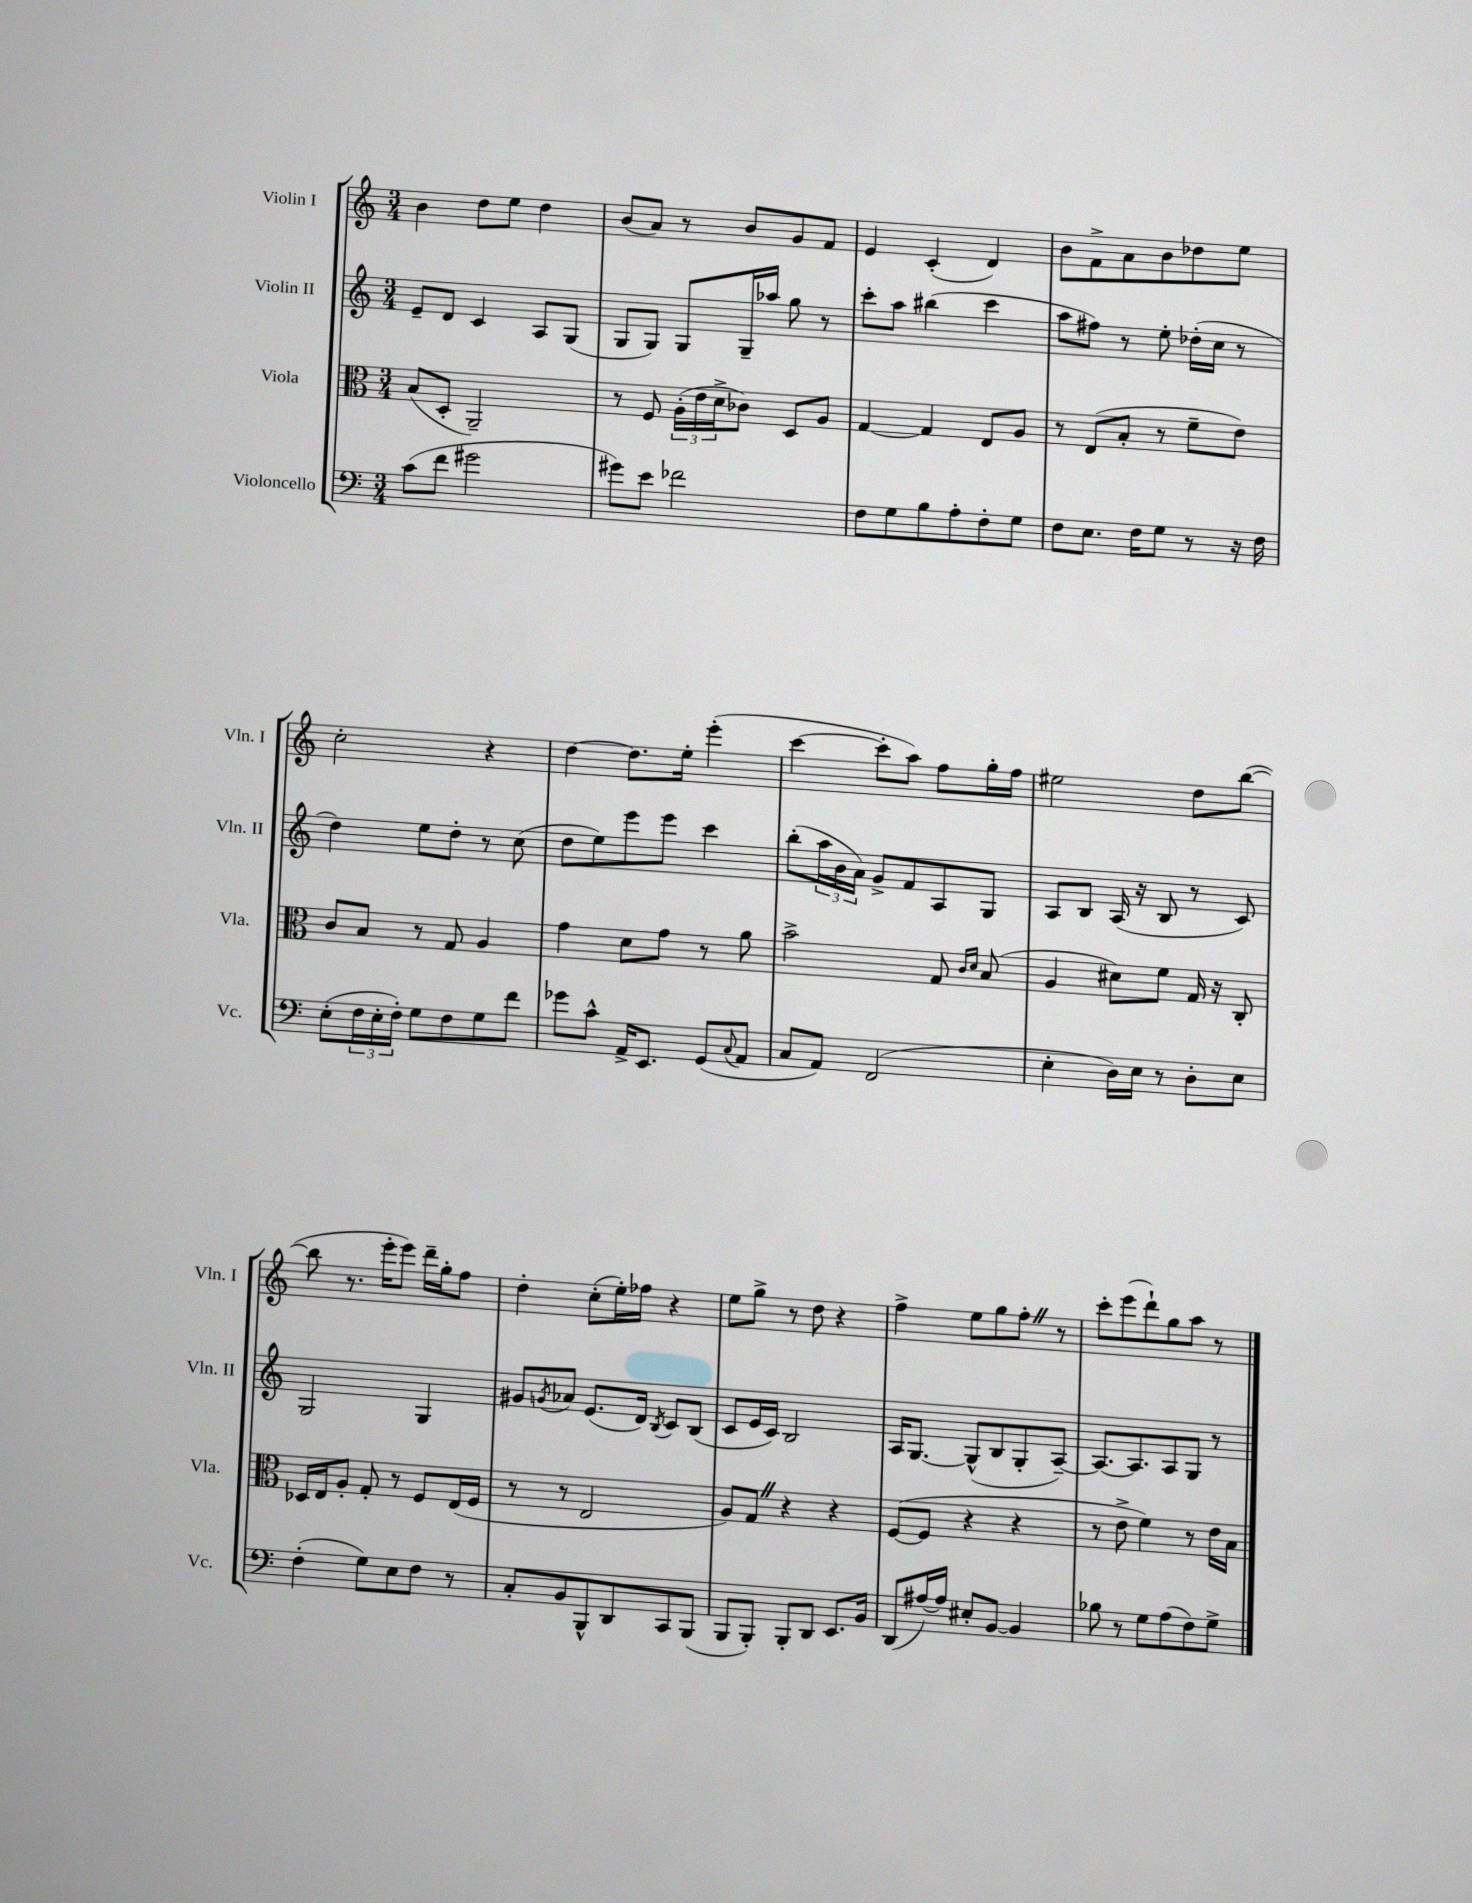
<<
\new StaffGroup <<
\new Staff = "s0" \with { instrumentName = "Violin I" shortInstrumentName = "Vln. I" } {
    \clef treble \key c \major \numericTimeSignature \time 3/4
    b'4 d''8 e''8 d''4 |
    b'8( a'8) r8 b'8 g'8 f'8 |
    e'4 c'4-.( d'4) |
    b'8 f'8-> a'8 b'8 des''8 e''8 |
    c''2-. r4 |
    d''4~ d''8. e''16-. e'''4-.( |
    c'''4~ c'''8-. a''8) f''8 g''16-. f''16 |
    eis''2 d''8 b''8~( |
    b''8 r8. e'''16-. e'''8) d'''16-- g''16-. f''8 |
    d''4-. c''8-.( e''16-.) fes''16 r4 |
    e''8 g''8-> r8 d''8 r4 |
    f''4-> e''8 g''8 f''8-. \once \override BreathingSign.text = \markup { \musicglyph "scripts.caesura.straight" } \breathe r8 |
    c'''8-. e'''8( d'''8-!) g''8 a''8 r8 \bar "|." |
}
\new Staff = "s1" \with { instrumentName = "Violin II" shortInstrumentName = "Vln. II" } {
    \clef treble \key c \major \numericTimeSignature \time 3/4
    e'8-- d'8 c'4 a8 g8( |
    g8 g8) g8 g16-- aes''16 g''8 r8 |
    c'''8-. a''8 bis''4( c'''4 |
    a''8 fis''8) r8 e''8-. des''16-.( c''16 r8 |
    d''4) e''8 d''8-. r8 c''8( |
    d''8 e''8) e'''8 e'''8 c'''4 |
    b''8-.( \tuplet 3/2 { a''16 b'16 a'16) } g'8-> f'8 a8 g8 |
    a8 b8 a16( r16 b8 r8 c'8) |
    g2 g4 |
    gis'8 \acciaccatura { g'8 } aes'8 e'8.( d'16) \acciaccatura { b8 } c'8 b8( |
    c'8 e'16 c'16) b2 |
    a16 g8.~ g8-^( b8 g8-. a8~--) |
    a8.~ a8. a8 g8 r8 \bar "|." |
}
\new Staff = "s2" \with { instrumentName = "Viola" shortInstrumentName = "Vla." } {
    \clef alto \key c \major \numericTimeSignature \time 3/4
    b8( d8-. a,2--) |
    r8 f8 \tuplet 3/2 { a16-.( e'16 d'16-> } ces'8) d8 a8 |
    g4~ g4 e8 a8 |
    r8 e8( b8-. r8 f'8-- e'8) |
    c'8 b8 r8 g8 a4 |
    g'4 d'8 g'8 r8 a'8 |
    b'2-> g8 \grace { c'16 d'16 } b8( |
    a4 dis'8) f'8 g16 r16 c8-. |
    des16 e16 a8-. g8-. r8 f8 e16( f16 |
    r8 r8 e2 |
    a8) g8 \once \override BreathingSign.text = \markup { \musicglyph "scripts.caesura.straight" } \breathe r4 r4 |
    f8~( f8 r4 r4 |
    r8 e'8-> f'4) r8 e'16 b16 \bar "|." |
}
\new Staff = "s3" \with { instrumentName = "Violoncello" shortInstrumentName = "Vc." } {
    \clef bass \key c \major \numericTimeSignature \time 3/4
    c'8( f'8 gis'2 |
    gis'8) e'8 fes'2 |
    f8 g8 b8 a8-. f8-. g8 |
    f8 e8. f16 g8 r8 r16 f16 |
    e8-.( \tuplet 3/2 { f16 e16-. f16-.) } g8 f8 g8 f'8 |
    ges'8 c'8-^ a,16-> e,8. g,8( \appoggiatura { c8 } a,8 |
    c8 a,8) f,2( |
    e4-. d16) e16 r8 d8-. e8 |
    f4-.( g8) e8 f8 r8 |
    c8-. b,8 b,,8-^ d,8 c,8 b,,8( |
    b,,8 b,,8-.) b,,8-. d,8 e,8. b,16 |
    d,8( ais16~) ais16 eis8-. b,8~ b,4 |
    bes8 r8 g8 a8( f8) g8-> \bar "|." |
}
>>
>>
\layout { \context { \Score \remove "Bar_number_engraver" } }
